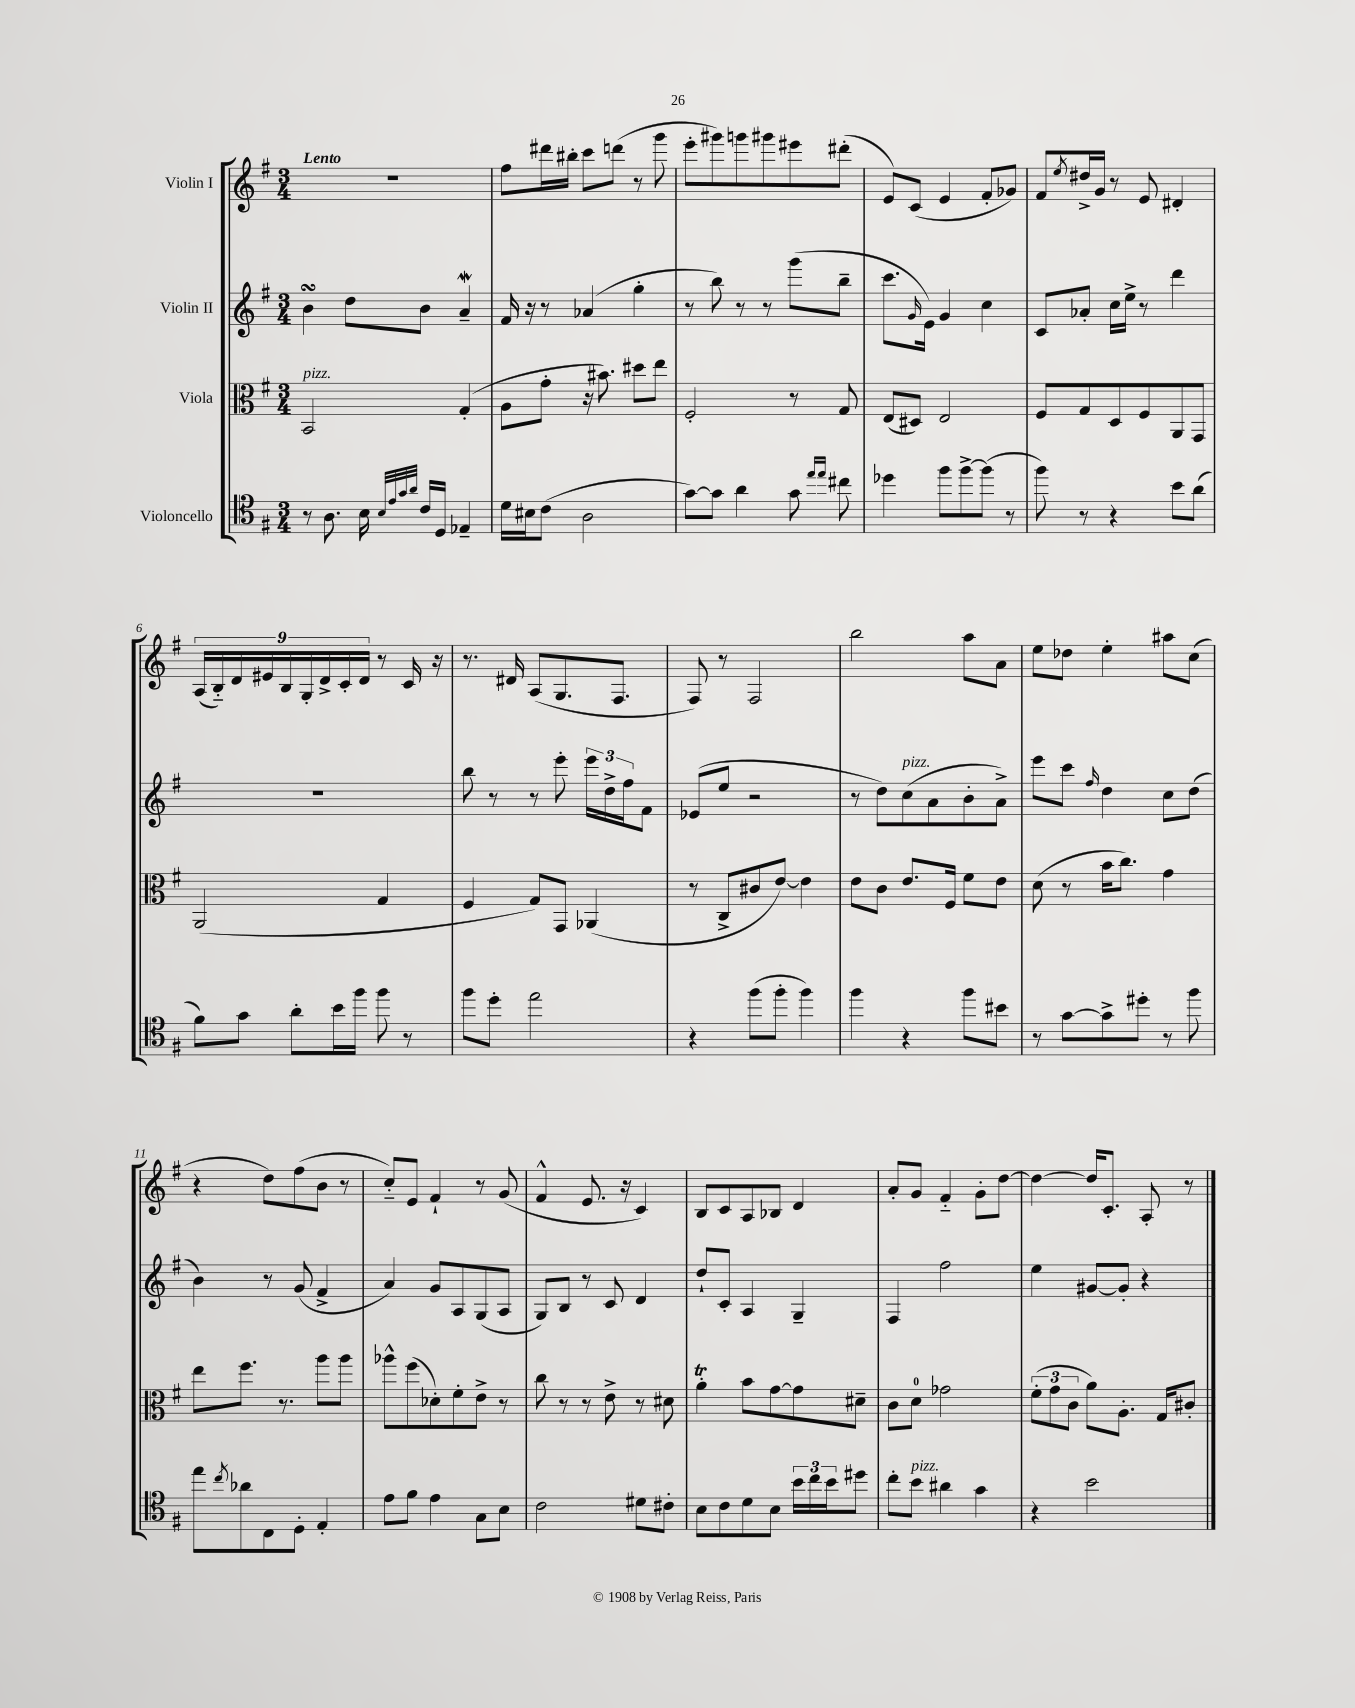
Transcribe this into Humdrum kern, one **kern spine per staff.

**kern	**kern	**kern	**kern
*part4	*part3	*part2	*part1
*staff4	*staff3	*staff2	*staff1
*I"Violoncello	*I"Viola	*I"Violin II	*I"Violin I
*clefC4	*clefC3	*clefG2	*clefG2
*k[f#]	*k[f#]	*k[f#]	*k[f#]
*M3/4	*M3/4	*M3/4	*M3/4
=1	=1	=1	=1
!	!	!	!LO:TX:a:B:t=Lento
!	!LO:TX:a:i:t=pizz.	!	!
8r	2BB/	4bsSsS\	2.r
8.A\	.	.	.
.	.	8dd\L	.
16B\	.	.	.
32qqB/LLL	.	.	.
32qqe/	.	.	.
32qqg/	.	.	.
32qqa/JJJ	.	.	.
16c/LL	.	8b\J	.
16D/JJ	.	.	.
4E-X~/	(4G'/	4aW~/	.
=2	=2	=2	=2
16d\LL	8A\L	16f#/	8ff#\L
16B#X\J	.	16r	.
(8c\J	8g'\J	8r	16ddd#X\L
.	.	.	16bb#X'\JJ
2A\	16r	(4a-X/	8ccc\L
.	8.b#X\)	.	.
.	.	.	(8dddn\J
.	8dd#X\L	4gg'\	8r
.	8ee\J	.	8ggg\
=3	=3	=3	=3
[8g\L)	2F#'/	8r	8eee'\L
8g\J]	.	8bb\)	8ggg#X\)
4a\	.	8r	8gggn\
.	.	8r	8ggg#X\
8g\	8r	(8ggg\L	8eee#X\
16qqee/LL	.	.	.
16qqee/JJ	.	.	.
8cc#X\	8G/	8bb~\J	(8ddd#X'\J
=4	=4	=4	=4
4dd-X\	(8E/L	8.ccc\L	8e/L)
.	8D#X/J)	.	(8c/J
.	.	16qqg/	.
.	.	16e\Jk)	.
8ff#\L	2E/	4g/	4e/
[8ff#^\	.	.	.
(8ff#\J]	.	4cc\	8f#'/L
8r	.	.	8g-X/J)
=5	=5	=5	=5
8ff#\)	8F#/L	8c/L	8f#/L
.	.	.	8qee/
8r	8G/	8a-X'/J	16dd#X^/L
.	.	.	16g/JJ
4r	8D/	16cc\LL	8r
.	.	16ee^\JJ	.
.	8F#/	8r	8e/
8b\L	8AA/	4ddd\	4d#X'/
(8a\J	8GG/J	.	.
!!LO:LB:g=z
=6	=6	=6	=6
8f#\L)	(2AA/	2.r	(18A/LL
.	.	.	18B/)
.	.	.	18d/
8g\J	.	.	.
.	.	.	18e#X/
.	.	.	18B/
8a'\L	.	.	.
.	.	.	18G'/
.	.	.	18d^/
16b\L	.	.	.
.	.	.	18c'/
16ff#\JJ	.	.	.
.	.	.	18d/JJ
8ff#\	4G/	.	8r
8r	.	.	16c/
.	.	.	16r
=7	=7	=7	=7
8ff#\L	4F#/	8bb\	8.r
8dd'\J	.	8r	.
.	.	.	16d#X/
2ee\	8G/L)	8r	(8A/L
.	8GG/J	8eee'\	8.G/
.	(4AA-X/	24eee\LL	.
.	.	24dd^\	.
.	.	.	8.F#/J
.	.	24ff#\J	.
.	.	8f#\J	.
=8	=8	=8	=8
4r	8r	(8e-X/L	8F#/)
.	8C^/L	8ee/J	8r
(8ff#\L	8c#X/	2r	2F#/
8ff#'\J	[8e/J)	.	.
4ff#\)	4e\]	.	.
=9	=9	=9	=9
4ff#\	8e\L	8r	2bb\
.	8c\J	8dd\L)	.
!	!	!LO:TX:a:i:t=pizz.	!
4r	8.e/L	(8cc\	.
.	.	8a\	.
.	16F#/Jk	.	.
8ff#\L	8f#\L	8b'\	8aa\L
8b#X\J	8e\J	8a^\J)	8a\J
=10	=10	=10	=10
8r	(8d\	8eee\L	8ee\L
[8g\L	8r	8ccc\J	8dd-X\J
.	.	16qqff#/	.
8g^\]	16b\KL	4dd\	4ee'\
.	8.cc\J)	.	.
8dd#X'\J	.	.	.
8r	4g\	8cc\L	8aa#X\L
8ff#\	.	(8dd\J	(8cc\J
!!LO:LB:g=z
=11	=11	=11	=11
8ee\L	8ee\L	4b\)	4r
8qcc/	.	.	.
8a-X\	8.ff#\J	.	.
8C\	.	8r	8dd\L)
.	8.r	.	.
8D'\J	.	(8g/	(8ff#\
4E'/	8aa\L	4f#^/	8b\J
.	8aa\J	.	8r
=12	=12	=12	=12
8e\L	8aa-X^^\L	4a/)	8cc/L)
8f#\J	(8ff#\	.	8e/J
4e\	8d-X'\)	8g/L	4f#`/
.	8f#'\	8A/	.
8G\L	8e^\J	(8G/	8r
8B\J	8r	8A/J	(8g/
=13	=13	=13	=13
2c\	8cc\	8G/L)	4f#^^/
.	8r	8B/J	.
.	8r	8r	8.e/
.	8e^\	8c/	.
.	.	.	16r
8d#X\L	8r	4d/	4c/)
8c#X'\J	8d#X\	.	.
=14	=14	=14	=14
8B\L	4aT'\	8dd`/L	8B/L
8c\	.	8c'/J	8c/
8d\	8b\L	4A/	8A/
8B\J	[8g\	.	8B-X/J
24b\LL	8g\]	4G~/	4d/
24cc\	.	.	.
24b\J	.	.	.
8dd#X\J	8d#X~\J	.	.
=15	=15	=15	=15
8cc'\L	8c\L	4F#/	8a'/L
!LO:TX:a:i:t=pizz.	!	!	!
8b\J	8d\J	.	8g/J
4a#X\	2g-X\	2ff#\	4f#/
4g\	.	.	8g'\L
.	.	.	[8dd\J
=16	=16	=16	=16
4r	(12f#'\L	4ee\	4dd\_
.	12g\	.	.
.	12c\J	.	.
2b\	8a\L)	[8g#X/L	16dd/KL]
.	.	.	8.c'/J
.	8.A'\J	8g#'/J]	.
.	.	4r	8A'/
.	16G/KL	.	.
.	8c#X'/J	.	8r
==	==	==	==
*-	*-	*-	*-
